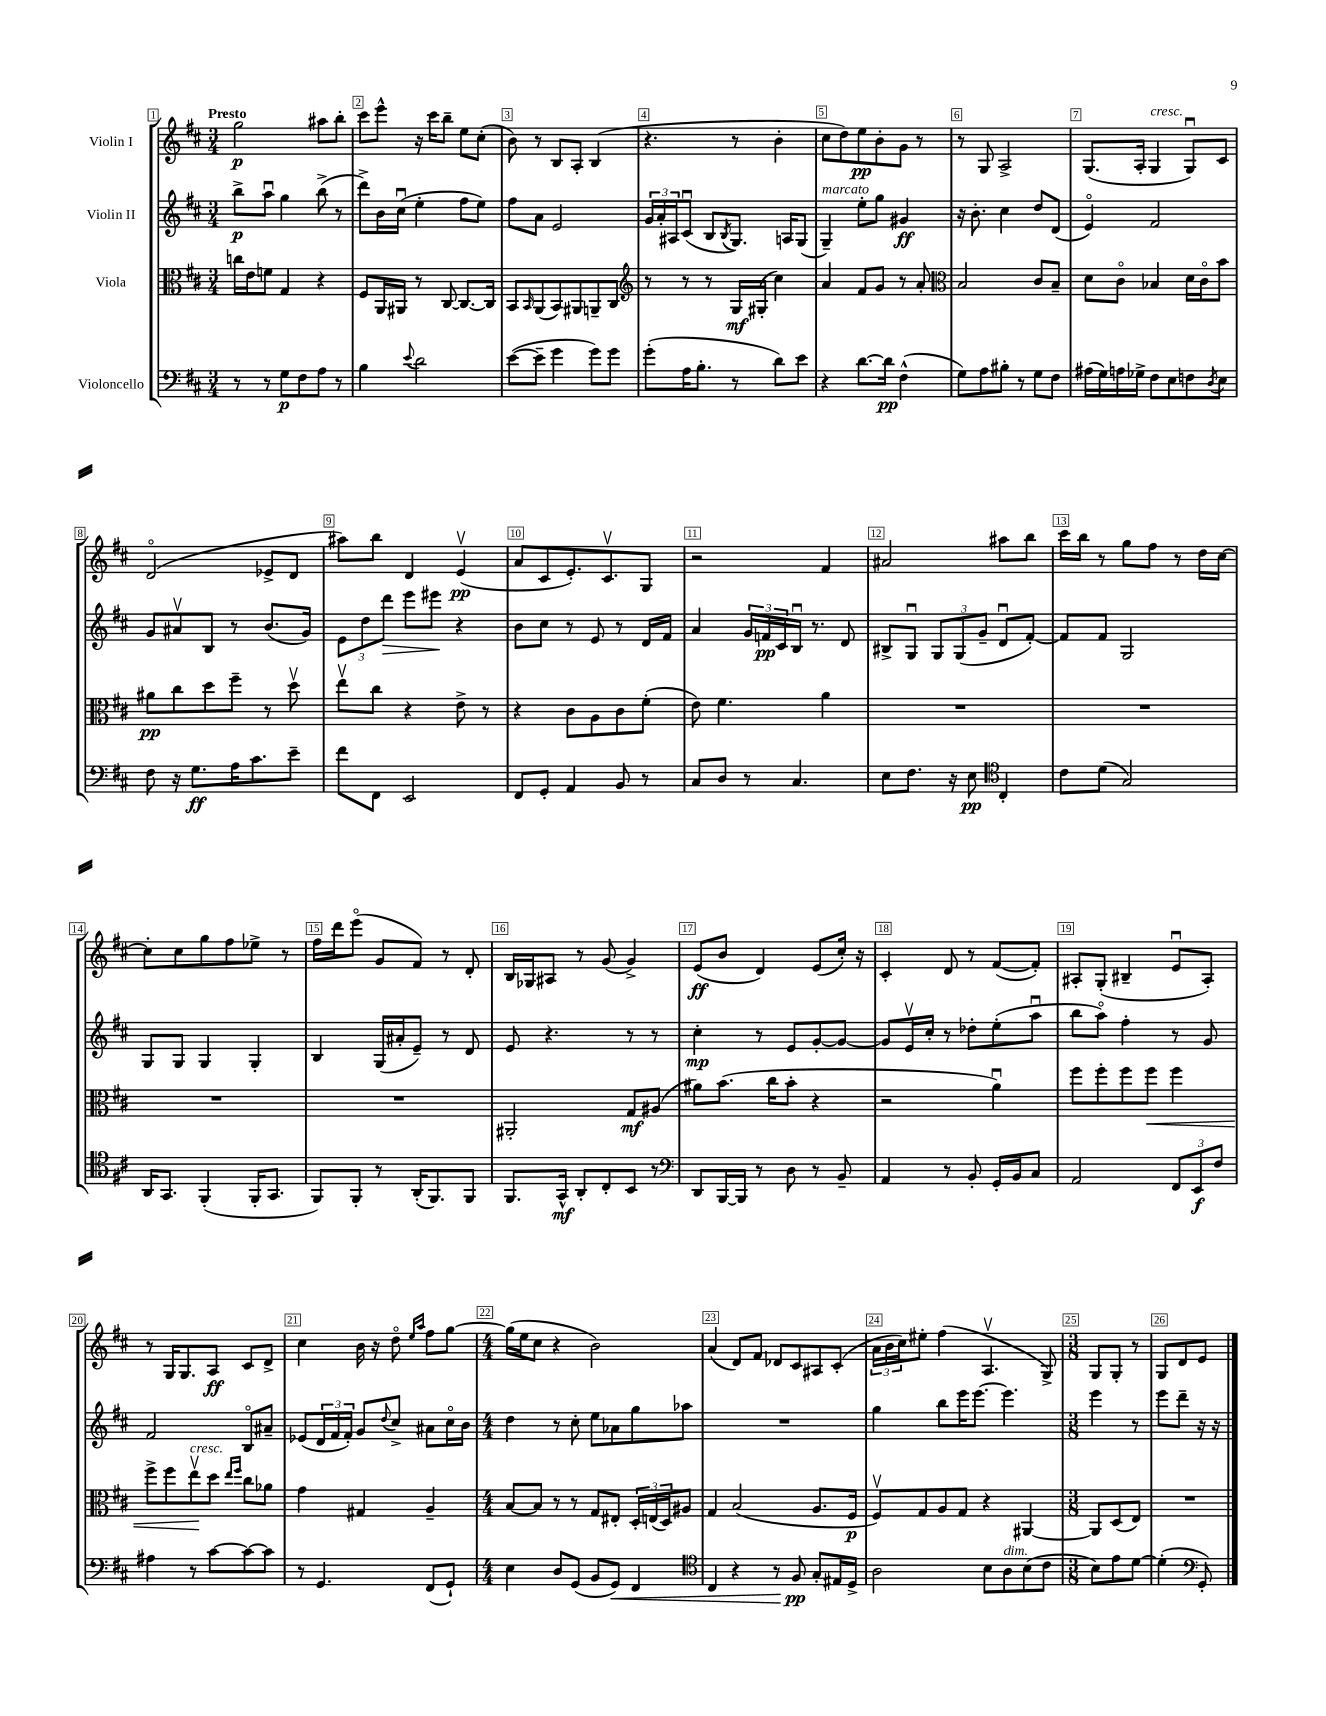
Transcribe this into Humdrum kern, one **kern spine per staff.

**kern	**kern	**kern	**kern
*staff4	*staff3	*staff2	*staff1
*clefF4	*clefC3	*clefG2	*clefG2
*k[f#c#]	*k[f#c#]	*k[f#c#]	*k[f#c#]
*M3/4	*M3/4	*M3/4	*M3/4
8r	16cc	8bb^	2gg
.	16e	.	.
8r	8f	8aau	.
8G	4G	4gg	.
8F#	.	.	.
8A	4r	(8bb^	8aa#
8r	.	8r	8bb'
=	=	=	=
4B	8F#	8ddd^)	8ccc#
.	16AA	16b	8eee^^
.	16AA#	(16cc#u	.
8qqe	.	.	.
2d	8r	4ee'	16r
.	.	.	16ccc#
.	[8C#	.	8bb~
.	8.C#_	8ff#	8ee
.	.	8ee)	(8cc#'
.	16C#]	.	.
=	=	=	=
([8e	8BB	8ff#	8b)
.	16qqBB	.	.
8e~]	(8AA	8a	8r
4g	8BB)	2e	8B
.	8AA#	.	8A'
8g)	8AA~	.	(4B
8g	8C#	.	.
=	=	=	=
*	*clefG2	*	*
(8g'	8r	24g	4.r
.	.	24a'	.
.	.	24A#	.
16A	8r	(8c#u	.
8.B'	.	.	.
.	8r	8B	.
.	.	8qB	.
8r	16G	8.G)	8r
.	(16G#'	.	.
8d)	4cc#)	.	4b'
.	.	16A	.
8e	.	(8G	.
=	=	=	=
4r	4a	4G~)	8cc#
.	.	.	8dd)
[8.d	8f#	8ee'	8ee
.	8g	8gg	8b'
16d]	.	.	.
(4F#^^	8r	4g#	8g
.	8a'	.	8r
=	=	=	=
*	*clefC3	*	*
8G)	2B	16r	8r
.	.	8.b'	.
8A	.	.	8G
8B#'	.	4cc#	2A^
8r	.	.	.
8G	8c#	8dd	.
8F#	8B~	(8d	.
=	=	=	=
(16A#	8d	4eo)	(8.G
16G)	.	.	.
16A	8c#o	.	.
16G-^	.	.	16A'
8F#	4B-	2f#	4G
8E	.	.	.
8F	16d	.	8Gu)
.	16c#o	.	.
8qD	.	.	.
8E	8b	.	8c#
=	=	=	=
8F#	8a#	8g	(2do
16r	8cc#	8a#v	.
8.G	.	.	.
.	8dd	8B	.
16A	8ff#~	8r	.
8.c#	.	.	.
.	8r	(8.b	8e-^
8e~	8ddv	.	8d
.	.	16g)	.
=	=	=	=
8f#	8eev	12e	8aa#)
.	.	12dd	.
8FF#	8cc#	.	8bb
.	.	12ddd	.
2EE	4r	8eee	4d
.	.	8eee#	.
.	8e^	4r	(4ev
.	8r	.	.
=	=	=	=
8FF#	4r	8b	8a
8GG'	.	8cc#	8c#
4AA	8c#	8r	8.e')
.	8A	8e	.
.	.	.	8.c#v
8BB	8c#	8r	.
8r	(8f#'	16d	8G
.	.	16f#	.
=	=	=	=
8C#	8e)	4a	2r
8D	4.f#	.	.
8r	.	24g	.
.	.	24f	.
.	.	24c#	.
4.C#	.	16Bu	.
.	.	8.r	.
.	4a	.	4f#
.	.	8d	.
=	=	=	=
8E	2.r	8B#^	2a#
8.F#	.	8Gu	.
.	.	12G	.
16r	.	.	.
.	.	(12G	.
8E	.	.	.
.	.	12g~	.
*clefC4	*	*	*
4C#'	.	8du	8aa#
.	.	[8f#')	8bb
=	=	=	=
8c#	2.r	8f#]	16ccc#
.	.	.	16bb
(8d	.	8f#	8r
2G)	.	2G	8gg
.	.	.	8ff#
.	.	.	8r
.	.	.	16dd
.	.	.	[16cc#
=	=	=	=
16AA	2.r	8G	8cc#']
8.GG	.	.	.
.	.	8G	8cc#
(4FF#'	.	4G	8gg
.	.	.	8ff#
16FF#'	.	4G'	8ee-^
8.GG	.	.	.
.	.	.	8r
=	=	=	=
8FF#)	2.r	4B	16ff#
.	.	.	16ddd
8FF#'	.	.	(8eeeo
8r	.	(16G	8g
.	.	16a#'	.
(16AA'	.	8e~)	8f#)
8.FF#)	.	.	.
.	.	8r	8r
8FF#	.	8d	8d'
=	=	=	=
8.FF#	2AA#'	8e	16B
.	.	.	16G-
.	.	4.r	8A#
16GG^^	.	.	.
8AA'	.	.	8r
8C#'	.	.	(8g
8BB	8G	8r	4g^)
8r	(8A#	8r	.
=	=	=	=
*clefF4	*	*	*
8DD	8a#)	4cc#'	(8e
[16BBB	(8.b	.	8b
16BBB]	.	.	.
8r	.	8r	4d)
.	16cc#	.	.
8D	8b'	8e	.
8r	4r	[8g'	(8e
8BB~	.	8g_	16cc#')
.	.	.	16r
=	=	=	=
4AA	2r	8g]	4c#'
.	.	16ev	.
.	.	16cc#'	.
8r	.	8r	8d
8BB'	.	8dd-'	8r
16GG'	4au)	(8ee'	([8f#
16BB	.	.	.
8C#	.	8aau	8f#'])
=	=	=	=
2AA	8ff#	8bb	8A#'
.	8ff#'	8aao)	(8G'
.	8ff#	4ff#'	4B#~
.	8ff#	.	.
12FF#	4ff#	8r	8eu
12EE	.	.	.
.	.	8g	8A#')
12F#	.	.	.
=	=	=	=
4A#	8ff#^	2f#	8r
.	8ff#	.	16G
.	.	.	8.G
8r	8eev	.	.
[8c#	8dd	.	8A
.	16qqee	.	.
.	16qqff#	.	.
8c#_	8cc#	8Bo	8c#
8c#]	8a-	8a#~	8d^
=	=	=	=
8r	4g	(8e-	4cc#
4.GG	.	24d	.
.	.	24f#	.
.	.	24f#')	.
.	4G#	8g	16b
.	.	.	16r
.	.	8qqdd	.
.	.	8cc#^	8ddo
.	.	.	16qqee
.	.	.	16qqaa
(8FF#	4A~	8a#	8ff#
8GG`)	.	16cc#o	[8gg
.	.	16b	.
=	=	=	=
*M4/4	*M4/4	*M4/4	*M4/4
4E	[8B	4dd	(16gg]
.	.	.	16ee
.	8B]	.	8cc#
8D	8r	8r	4r
(8GG	8r	8cc#'	.
8BB	8G	8ee	2b)
8GG)	8E#'	8a-	.
4FF#	24D'	8gg	.
.	(24E	.	.
.	24D)	.	.
.	8A#	8aa-	.
=	=	=	=
*clefC4	*	*	*
4C#	4G	1r	(4a
4r	(2B	.	8d)
.	.	.	8f#
8r	.	.	8d-
8F#	.	.	8c#
8G'	8.A	.	8A#
16E#	.	.	(8c#'
16D^	16F#	.	.
=	=	=	=
2A	8F#v)	4gg	24a
.	.	.	24b
.	.	.	24cc#)
.	8G	.	8ee#'
.	8A	8bb	(4ff#
.	8G	16eee	.
.	.	[8.eee	.
8B	4r	.	4.Av
8A	.	4.eee]	.
(8B	[4AA#	.	.
8c#	.	.	8G^)
=	=	=	=
*M3/8	*M3/8	*M3/8	*M3/8
8B)	8AA#]	4eee	8G
8e	(8D	.	8G'
[8d	8E)	8r	8r
=	=	=	=
(4d']	4.r	8eee	8G
.	.	8ddd~	8d
*clefF4	*	*	*
8GG')	.	16r	8e
.	.	16r	.
==	==	==	==
*-	*-	*-	*-
